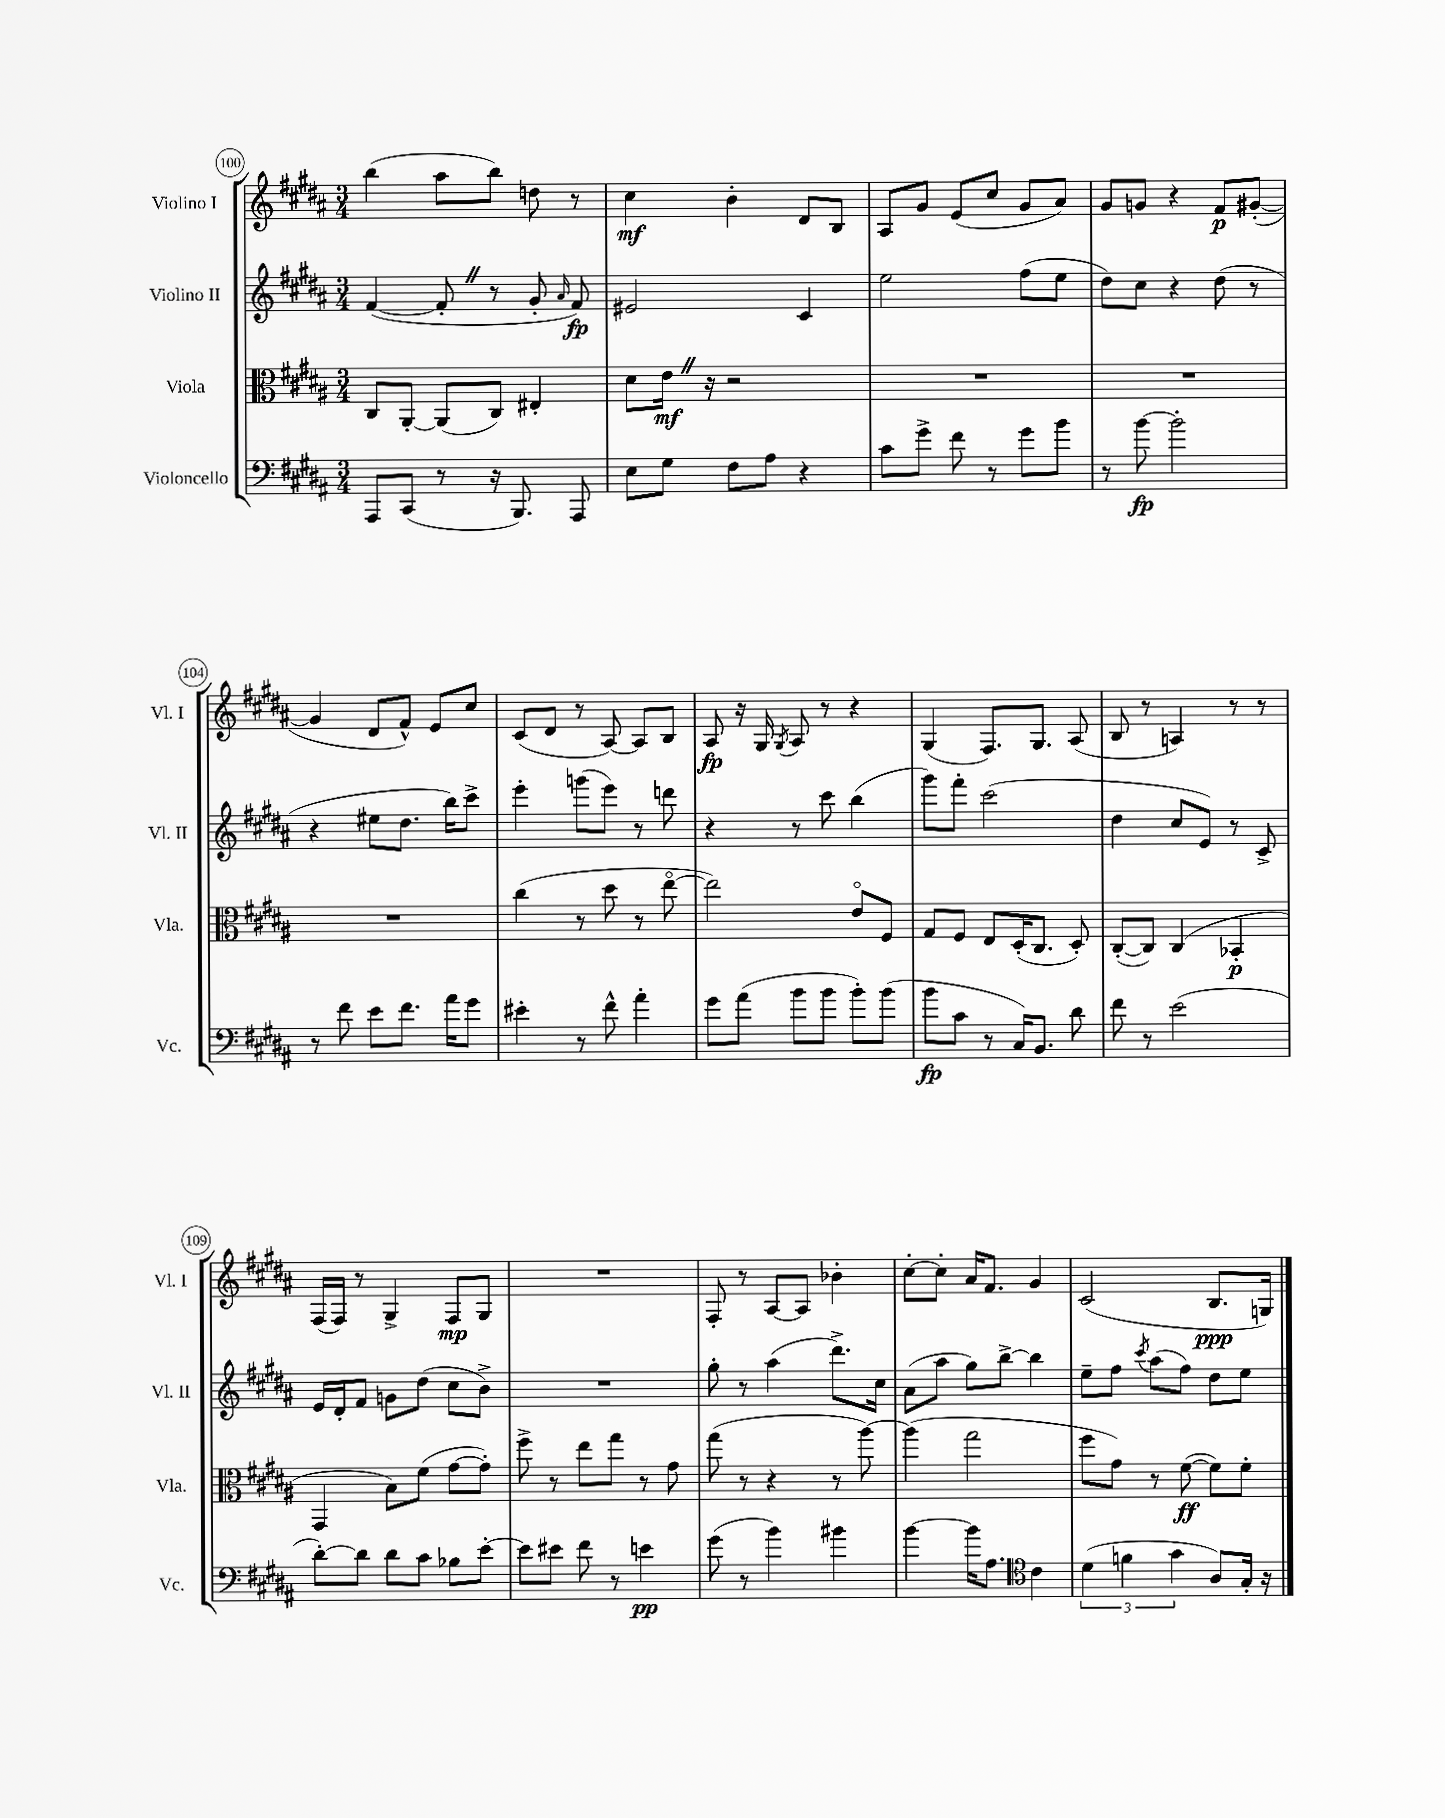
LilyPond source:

<<
\new StaffGroup <<
\new Staff = "s0" \with { instrumentName = "Violino I" shortInstrumentName = "Vl. I" } {
    \clef treble \key b \major \numericTimeSignature \time 3/4
    \autoBeamOff b''4( ais''8[ b''8]) d''8 r8 |
    cis''4\mf b'4-. dis'8[ b8] |
    ais8[ gis'8] e'8[( cis''8] gis'8[ ais'8]) |
    gis'8[ g'8] r4 fis'8[\p gis'8]~-.( |
    gis'4 dis'8[ fis'8]-^) e'8[ cis''8] |
    cis'8[( dis'8] r8 ais8~) ais8[ b8] |
    ais8\fp r16 gis16 \acciaccatura { gis8 } ais8 r8 r4 |
    gis4( fis8.[) gis8.] ais8( |
    b8 r8 a4) r8 r8 |
    fis16[( fis16]) r8 gis4-> fis8[\mp gis8] |
    R2. |
    fis8-. r8 ais8[~ ais8] bes'4-. |
    cis''8[~-. cis''8]-. ais'16[ fis'8.] gis'4 |
    cis'2( b8.[\ppp g16]) \bar "|." |
}
\new Staff = "s1" \with { instrumentName = "Violino II" shortInstrumentName = "Vl. II" } {
    \clef treble \key b \major \numericTimeSignature \time 3/4
    \autoBeamOff fis'4~( fis'8-. \once \override BreathingSign.text = \markup { \musicglyph "scripts.caesura.straight" } \breathe r8 gis'8-. \grace { ais'16 } fis'8\fp) |
    eis'2 cis'4 |
    e''2 fis''8[( e''8] |
    dis''8[) cis''8] r4 dis''8( r8 |
    r4 eis''8[ dis''8.] b''16[) cis'''8]-> |
    e'''4-. g'''8[( e'''8]) r8 d'''8 |
    r4 r8 cis'''8 b''4( |
    gis'''8[) fis'''8]-. cis'''2( |
    dis''4 cis''8[ e'8]) r8 cis'8-> |
    e'16[ dis'16-. fis'8] g'8[ dis''8]( cis''8[ b'8]->) |
    R2. |
    gis''8-. r8 ais''4( dis'''8.[->) cis''16] |
    ais'8[( ais''8] gis''8[) b''8]~-> b''4 |
    e''8[-- fis''8] \acciaccatura { cis'''8 } ais''8[( fis''8]) dis''8[ e''8] \bar "|." |
}
\new Staff = "s2" \with { instrumentName = "Viola" shortInstrumentName = "Vla." } {
    \clef alto \key b \major \numericTimeSignature \time 3/4
    \autoBeamOff cis8[ ais,8]~-. ais,8[( cis8]) eis4-. |
    dis'8[ e'16]\mf \once \override BreathingSign.text = \markup { \musicglyph "scripts.caesura.straight" } \breathe r16 r2 |
    R2. |
    R2. |
    R2. |
    cis''4( r8 dis''8 r8 e''8~\flageolet |
    e''2) e'8[\flageolet fis8] |
    gis8[ fis8] e8[ dis16-.( cis8.] dis8-.) |
    cis8[~-.( cis8]) cis4( bes,4-.\p |
    gis,4 b8[) fis'8]( gis'8[~ gis'8]-.) |
    fis''8-> r8 e''8[ gis''8] r8 gis'8 |
    gis''8( r8 r4 r8 ais''8~) |
    ais''4( gis''2 |
    fis''8[ gis'8]) r8 fis'8~\ff( fis'8[) fis'8]-. \bar "|." |
}
\new Staff = "s3" \with { instrumentName = "Violoncello" shortInstrumentName = "Vc." } {
    \clef bass \key b \major \numericTimeSignature \time 3/4
    \autoBeamOff ais,,8[ cis,8]( r8 r16 b,,8.) ais,,8 |
    e8[ gis8] fis8[ ais8] r4 |
    cis'8[ gis'8]-> fis'8 r8 gis'8[ b'8] |
    r8 b'8~\fp b'2-. |
    r8 fis'8 e'8[ fis'8.] ais'16[ gis'8] |
    eis'4-. r8 fis'8-^ ais'4-. |
    gis'8[ ais'8]( b'8[ b'8] b'8[-.) b'8]( |
    b'8[\fp cis'8] r8 cis16[) b,8.] dis'8 |
    fis'8 r8 e'2( |
    dis'8[~-.) dis'8] dis'8[ cis'8] bes8[ e'8]~-. |
    e'8[ eis'8] fis'8 r8 e'4\pp |
    gis'8( r8 b'4) bis'4 |
    b'4~ b'16[ ais8.] \clef tenor cis'4 |
    \tuplet 3/2 { dis'4( f'4 gis'4 } ais8[) gis16]-. r16 \bar "|." |
}
>>
>>
\layout { \context { \Score currentBarNumber = #100 \override BarNumber.stencil = #(make-stencil-circler 0.1 0.3 ly:text-interface::print) } }
